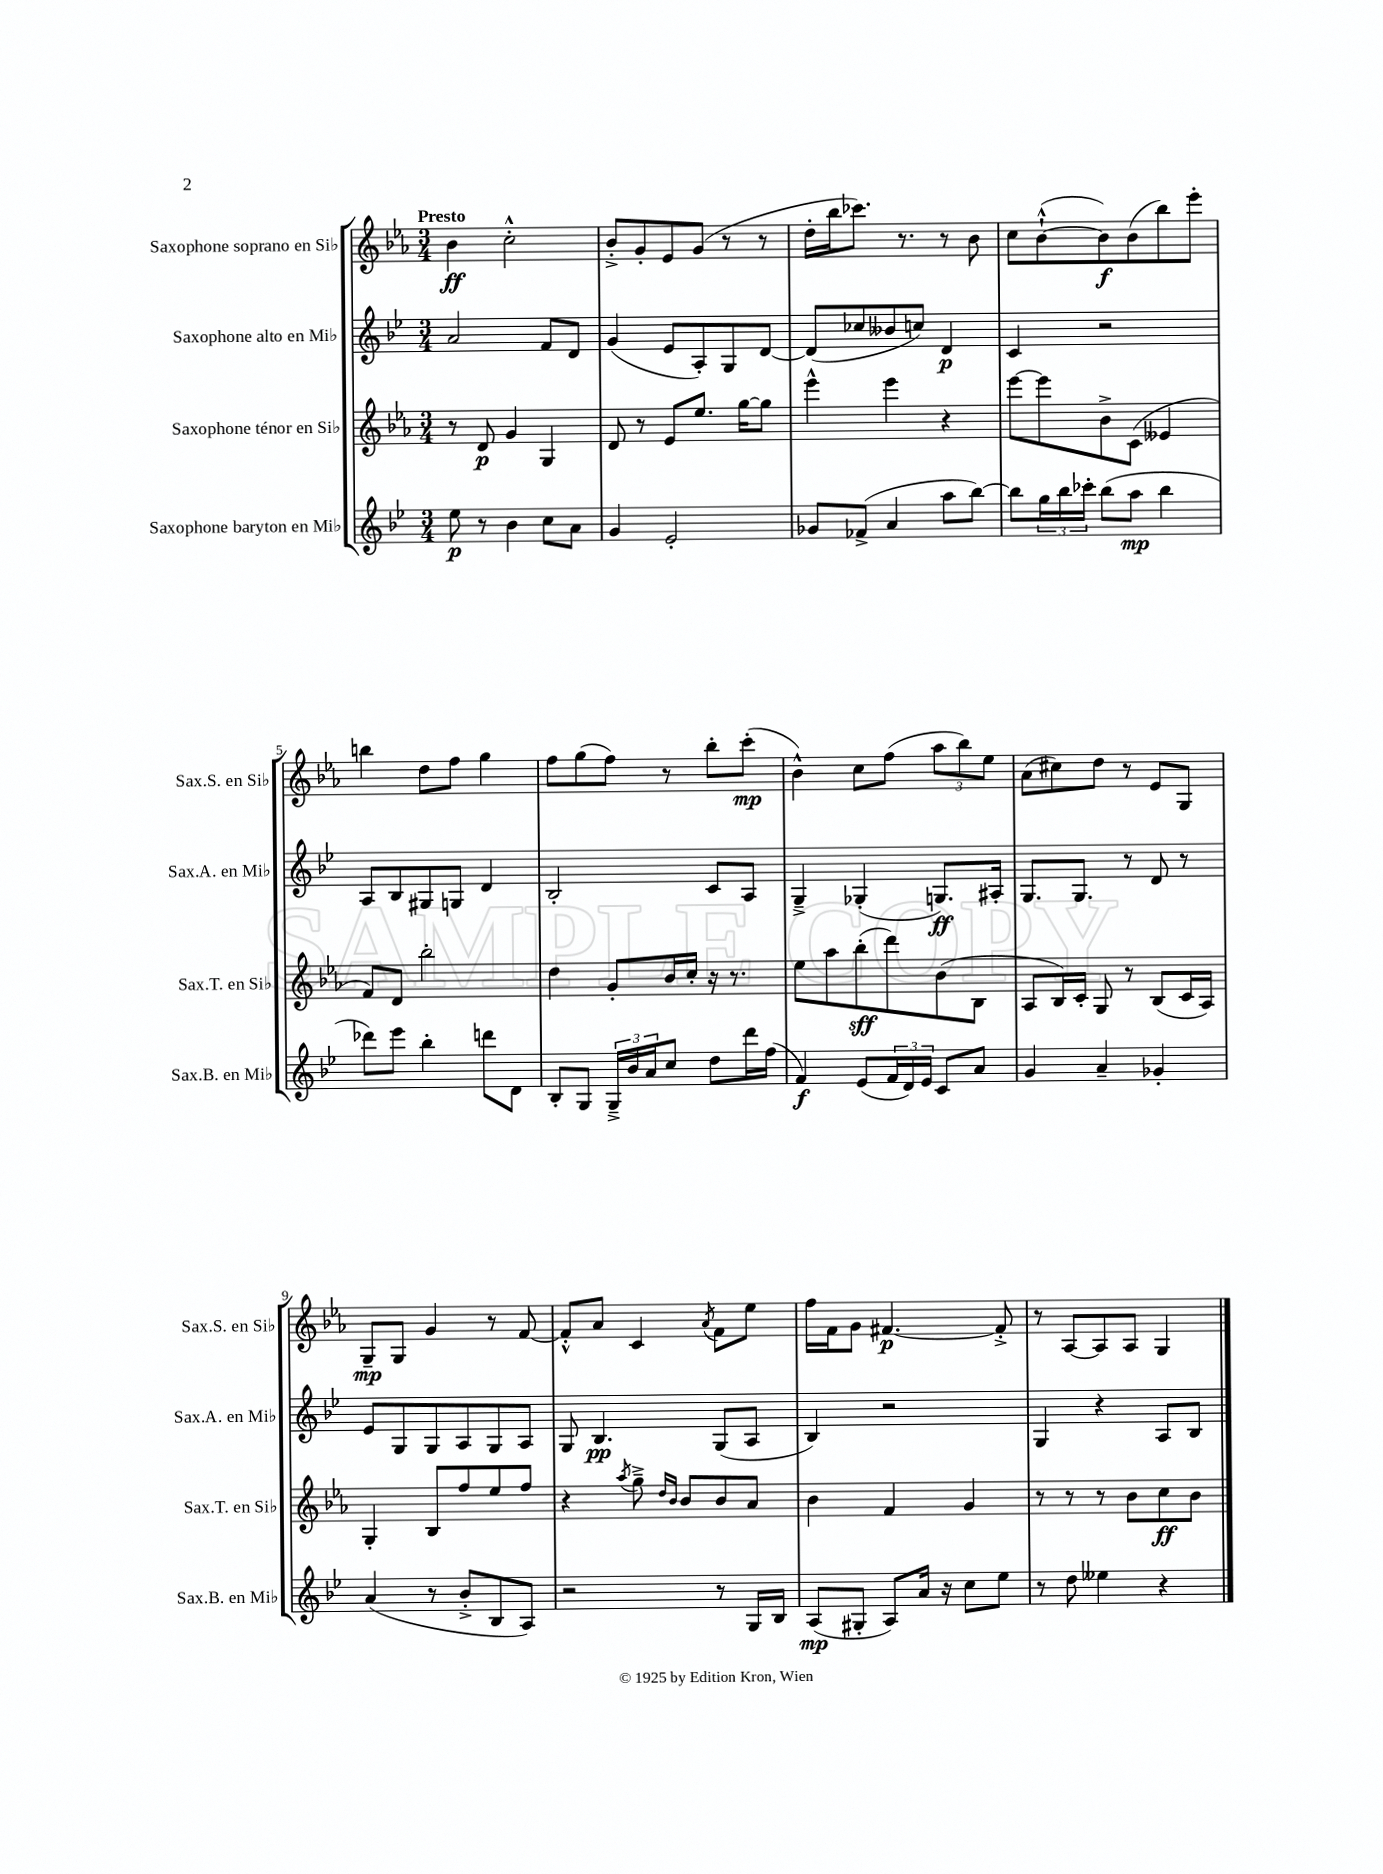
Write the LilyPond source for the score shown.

<<
\new StaffGroup <<
\new Staff = "s0" \with { instrumentName = "Saxophone soprano en Sib" shortInstrumentName = "Sax.S. en Sib" } {
    \clef treble \key ees \major \numericTimeSignature \time 3/4 \tempo "Presto"
    bes'4\ff c''2-.-^ |
    bes'8-.-> g'8-. ees'8 g'8( r8 r8 |
    d''16-. bes''16 ces'''8.) r8. r8 bes'8 |
    c''8 bes'8~-!-^( bes'8\f) bes'8( bes''8) ees'''8-. |
    b''4 d''8 f''8 g''4 |
    f''8 g''8( f''8) r8 bes''8-. c'''8-.\mp( |
    bes'4-^) c''8 f''8( \tuplet 3/2 { aes''8 bes''8) ees''8 } |
    aes'8( cis''8) d''8 r8 ees'8 g8 |
    g8--\mp g8 g'4 r8 f'8~ |
    f'8-.-^ aes'8 c'4 \acciaccatura { aes'8 } f'8 ees''8 |
    f''16 f'16 g'8 fis'4.~\p fis'8-.-> |
    r8 aes8~ aes8 aes8 g4 \bar "|." |
}
\new Staff = "s1" \with { instrumentName = "Saxophone alto en Mib" shortInstrumentName = "Sax.A. en Mib" } {
    \clef treble \key bes \major \numericTimeSignature \time 3/4
    a'2 f'8 d'8 |
    g'4( ees'8 a8-.) g8 d'8~ |
    d'8( ces''8 beses'8 c''8) d'4\p |
    c'4 r2 |
    a8 bes8 gis8 g8 d'4 |
    bes2-. c'8 a8 |
    g4---> ges4-.( g8.\ff) ais16-. |
    g8. g8. r8 d'8 r8 |
    ees'8 g8 g8 a8 g8 a8 |
    g8 bes4.\pp g8( a8 |
    bes4) r2 |
    g4 r4 a8 bes8 \bar "|." |
}
\new Staff = "s2" \with { instrumentName = "Saxophone ténor en Sib" shortInstrumentName = "Sax.T. en Sib" } {
    \clef treble \key ees \major \numericTimeSignature \time 3/4
    r8 d'8\p g'4 g4 |
    d'8 r8 ees'8 ees''8. g''16~ g''8 |
    ees'''4-^ ees'''4 r4 |
    ees'''8~ ees'''8 bes'8-> c'8( eeses'4 |
    f'8) d'8 bes''2-. |
    d''4 g'8-. bes'16 c''16-. r16 r8. |
    ees''8 aes''8 bes''8-.\sff( d'''8) bes'8( bes8 |
    aes8 bes16) c'16-. g8 r8 bes8( c'16 aes16) |
    g4-. bes8 f''8 ees''8 f''8 |
    r4 \acciaccatura { aes''8 } g''8---> \grace { d''16 bes'16 } bes'8 bes'8 aes'8 |
    bes'4 f'4 g'4 |
    r8 r8 r8 bes'8 c''8\ff bes'8 \bar "|." |
}
\new Staff = "s3" \with { instrumentName = "Saxophone baryton en Mib" shortInstrumentName = "Sax.B. en Mib" } {
    \clef treble \key bes \major \numericTimeSignature \time 3/4
    ees''8\p r8 bes'4 c''8 a'8 |
    g'4 ees'2-. |
    ges'8 fes'8->( a'4 a''8 bes''8~) |
    bes''8 \tuplet 3/2 { g''16 bes''16 ces'''16-. } bes''8( a''8\mp bes''4 |
    des'''8) ees'''8 bes''4-. d'''8 d'8 |
    bes8-. g8 \tuplet 3/2 { g16---> bes'16 a'16 } c''8 d''8 d'''16 f''16( |
    f'4\f) ees'8( \tuplet 3/2 { f'16 d'16) ees'16 } c'8 a'8 |
    g'4 a'4-- ges'4-. |
    a'4( r8 bes'8-.-> bes8 a8) |
    r2 r8 g16 bes16 |
    a8\mp( gis8-. a8) a'16 r16 c''8 ees''8 |
    r8 d''8 eeses''4 r4 \bar "|." |
}
>>
>>
